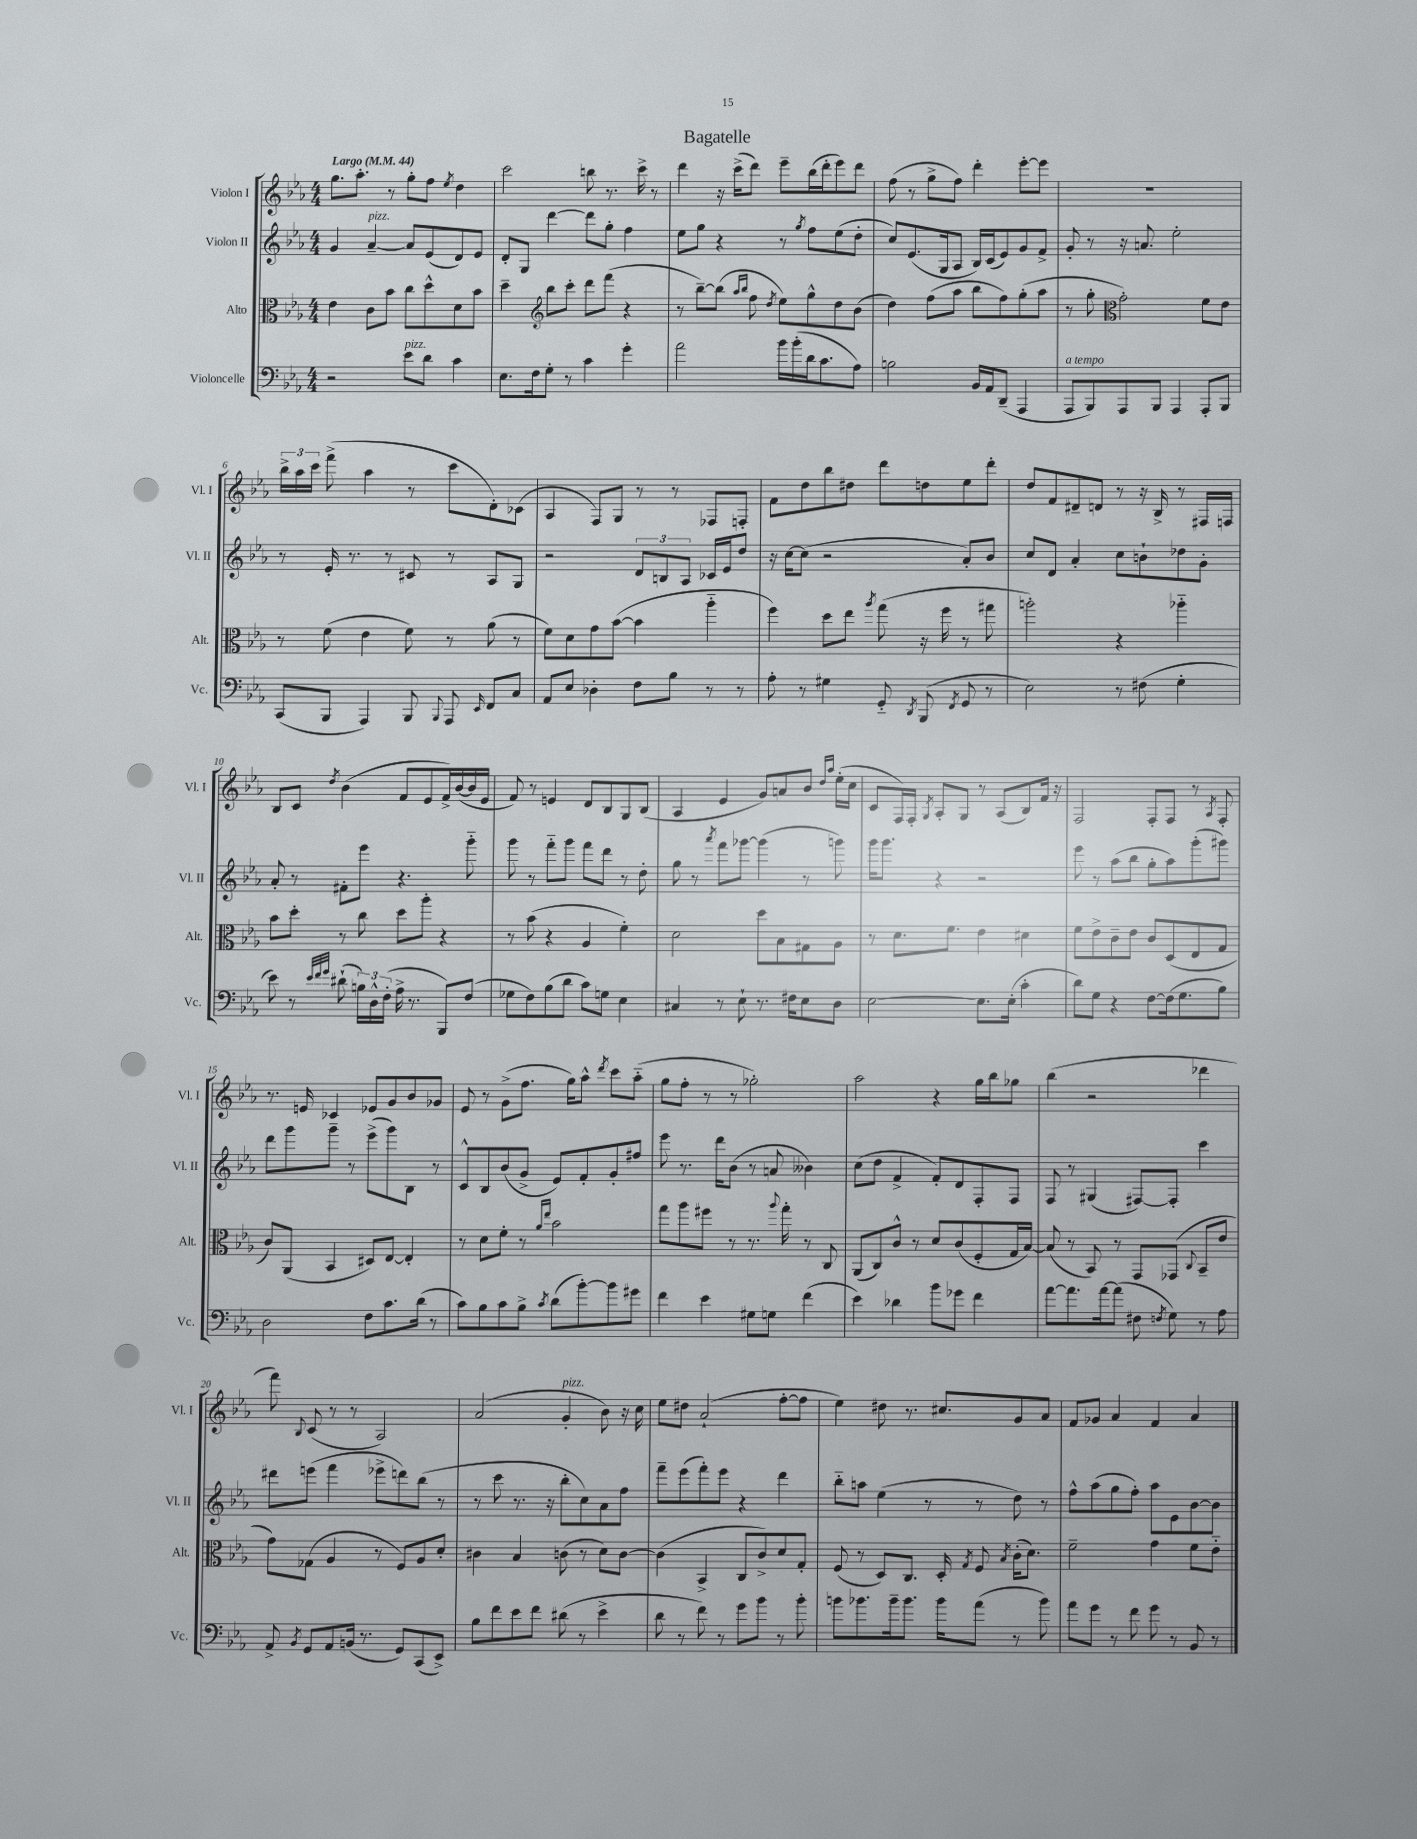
\header { title = "Bagatelle" }
<<
\new StaffGroup <<
\new Staff = "s0" \with { instrumentName = "Violon I" shortInstrumentName = "Vl. I" } {
    \clef treble \key ees \major \numericTimeSignature \time 4/4 \tempo "Largo" 4 = 44
    \autoBeamOff g''8.[ aes''8.]-. r8 g''8[-. f''8] \acciaccatura { ees''8 } d''4 |
    c'''2 b''8 r8. c'''16-> r8 |
    d'''4 r16 c'''16[->( d'''8]) ees'''8[-- bes''16( d'''16-. ees'''8) d'''8] |
    f''8( r8 g''8[-> f''8]) d'''4-. ees'''8[~-. ees'''8] |
    R1 |
    \tuplet 3/2 { bes''16[-> aes''16 c'''16] } f'''8->( aes''4 r8 c'''8[ d'8-.) ces'8]( |
    aes4 f8[) g8] r8 r8 fes8[ f8]-. |
    f'8[ d''8 bes''8 dis''8] d'''8[ d''8 ees''8 d'''8]-. |
    d''8[ f'8 dis'8-- d'8] r8 r16 bes16-> r8 fis16[ f16] |
    bes8[ c'8] \acciaccatura { d''8 } bes'4( f'8[ ees'8 f'16->) bes'16~( bes'16 ees'16] |
    f'8) r8 e'4 d'8[ bes8 g8 bes8]( |
    aes4 ees'4 g'8[) a'8 bes'8] \grace { d''16[ aes''16] } ees''16[-.( c''16] |
    c'8[ f16) f16]-. \acciaccatura { g8 } aes8[-. g8] r8 aes8[( bes8) f'16] r16 |
    f2 f8[-. f8] r8 \acciaccatura { aes8 } f8-. |
    r8. e'16 ces'4 ees'8[ g'8 bes'8 ges'8] |
    ees'8 r8 g'8[->( f''8.] g''16[) aes''8]-^ \acciaccatura { d'''8 } c'''8[ aes''8]-_( |
    g''8[ f''8]-. r8 r8 ges''2-.) |
    aes''2 r4 g''16[ bes''16 ges''8] |
    bes''4( r2 des'''4 |
    f'''8) \appoggiatura { bes8 } c'8( r8 r8 aes2) |
    aes'2( g'4-.^\markup { \italic "pizz." } bes'8) r16 c''16 |
    ees''8[ dis''8] aes'2-!( f''8[~-. f''8] |
    ees''4) dis''8 r8. cis''8.[ g'8 aes'8] |
    f'8[ ges'8] aes'4 f'4 aes'4 \bar "|." |
}
\new Staff = "s1" \with { instrumentName = "Violon II" shortInstrumentName = "Vl. II" } {
    \clef treble \key ees \major \numericTimeSignature \time 4/4
    \autoBeamOff g'4 aes'4~--^\markup { \italic "pizz." } aes'8[ ees'8( d'8) ees'8] |
    d'8[-. g8] d'''4~ d'''8[ g''8]-. f''4 |
    ees''8[ g''8] r4 r8 \acciaccatura { g''8 } f''8[ ees''8( d''8]-. |
    c''8[) ees'8.( g16 aes8] bes16[) c'16( ees'8) g'8 f'8]-> |
    g'8-. r8 r16 a'8. ees''2-. |
    r8 ees'16-. r8. r8 cis'8 r8 aes8[ g8] |
    r2 \tuplet 3/2 { d'8[ b8 aes8] } ces'16[ ees'16 d''8] |
    r16 c''16[~ c''8]( r2 aes'8[-.) bes'8] |
    c''8[ d'8] aes'4-. c''8[ b'8-! des''8 g'8]-. |
    aes'8-. r8 fis'8[-. ees'''8] r4. g'''8-_ |
    g'''8 r8 f'''8[-_ g'''8] f'''8[ d'''8] r8 d''8-. |
    g''8 r8 \acciaccatura { aes'''8 } f'''8[ ges'''8]~ ges'''4( r8 g'''8) |
    g'''16[ g'''8.] r4 r2 |
    ees'''8 r8 aes''8[( bes''8] g''8[-. aes''8) g'''8-.( gis'''8]) |
    d'''8[ g'''8 g'''8]-- r8 ees'''8[->( g'''8) bes8] r8 |
    c'8[-^ bes8 bes'8( g'8]-> ees'8[) f'8-. g'8-. fis''8] |
    ees'''8 r8. d'''16[ bes'8]( r8 a'8 beses'4) |
    c''8[( d''8] f'4-> f'8[-.) d'8 f8-. f8] |
    f8 r8 gis4( fis8[~) fis8]-. c'''4 |
    dis'''8[ e'''8]( f'''4 ees'''8[-> d'''8) bes''8]( r8 |
    r8 c'''8 r8. r16 bes''8[-. c''8) aes'8 f''8] |
    f'''8[-- ees'''8( f'''8-.) ees'''8] r4 d'''4 |
    bes''8[-_ a''8] ees''4( r8 r8 d''8) r8 |
    f''8[-^ aes''8( g''8 f''8]-.) aes''8[ ees'8 bes'8~ bes'8] \bar "|." |
}
\new Staff = "s2" \with { instrumentName = "Alto" shortInstrumentName = "Alt." } {
    \clef alto \key ees \major \numericTimeSignature \time 4/4
    \autoBeamOff ees'4 c'8[ bes'8] c''8[ d''8-^ d'8 bes'8] |
    d''4-- \clef treble bes''8[ c'''8]-. d'''8[ f'''8]( r4 |
    r8 bes''8[~--) bes''8]( \grace { aes''16[ bes''16] } f''8 \acciaccatura { d''8 } ees''8[) g''8-^ d''8 bes'8]( |
    d''4) f''8[( aes''8] bes''8[ f''8) g''8-.( aes''8] |
    r8 g''8-. \clef alto g'2-.) f'8[ ees'8] |
    r8 f'8( ees'4 f'8) r8 aes'8( r8 |
    f'8[) d'8 g'8 bes'8]~( bes'4 aes''4-_ |
    f''4) d''8[ ees''8] \acciaccatura { aes''8 } g''8( r16 f''16 r8 gis''8 |
    a''2-.) r4 aes''4-_ |
    bes'8[ d''8]-. r8 c''8 d''8[ aes''8]-. r4 |
    r8 bes'8( r4 aes4 f'4-.) |
    d'2 d''8[ bes8 gis8 aes8] |
    r8 d'8.[ f'8.] ees'4 dis'4 |
    f'8[ ees'8-> c'8-- ees'8] c'8[ d8( ees8 g8] |
    c'8[) aes,8]( bes,4 dis8[) ees8]~ ees4-. |
    r8 d'8[ f'8]-. r8 \grace { aes'16[ ees''16] } bes'2 |
    g''8[ aes''8 fis''8] r8 r8. \appoggiatura { aes''8 } g''16-. r8 c8 |
    aes,8[( c8) c'8]-^ r8 d'8[ c'8( f8-. g16 bes16]~) |
    bes8( r8 bes,8) r8 g,8[ ges,8]( \appoggiatura { c8 } bes,8[-- ees'8] |
    g'8[) ges8]( aes4 r8 f8[) aes8 d'8]-. |
    cis'4 bes4 c'8( r8 d'8[) c'8]~ |
    c'4( bes,4-> c8[ c'8->) d'8 g8]-. |
    f8( r8 d8[) c8.] d16-. \acciaccatura { g8 } f8 \acciaccatura { bes8 } c'16[-.( d'8.]) |
    f'2-- g'4 f'8[ ees'8]-_ \bar "|." |
}
\new Staff = "s3" \with { instrumentName = "Violoncelle" shortInstrumentName = "Vc." } {
    \clef bass \key ees \major \numericTimeSignature \time 4/4
    \autoBeamOff r2 ees'8[^\markup { \italic "pizz." } d'8] c'4 |
    ees8.[ f16 g8]-. r8 c'4 g'4-. |
    aes'2 bes'16[ bes'16-.( d'16 c'8. aes8]) |
    b2 bes,16[ aes,16 d,8]--( aes,,4 |
    aes,,8[^\markup { \italic "a tempo" } bes,,8) aes,,8 bes,,8] aes,,4 aes,,8[-. bes,,8] |
    c,8[( bes,,8] aes,,4) bes,,8 \appoggiatura { bes,,8 } aes,,8 \grace { ees,16 } f,8[ c8] |
    aes,8[ ees8] des4-. f8[ bes8] r8 r8 |
    aes8-. r8 gis4 g,8-_ \acciaccatura { d,8 } bes,,8( \acciaccatura { f,8 } g,8 r8 |
    ees2) r8 fis8( g4-. |
    ees'8) r8 \grace { ees'32[ f'32 g'32] } dis'8-!( \tuplet 3/2 { b16[) d16-^ f16]-.( } aes16-> r8. bes,,8[) f8]( |
    ges8[ f8) bes8( d'8] c'8[) g8] ees4 |
    cis4 r8 ees8-! r8. fis16[ ees8 d8] |
    ees2~ ees8.[ ees16]-.( c'4-. |
    d'8[) g8] r4 f8[~ f16( g8. bes8]) |
    d2 f8[ c'8. d'16]( r8 |
    c'8[) bes8 c'8 bes8]-> \acciaccatura { c'8 } d'8[( bes'8~-.) bes'8 gis'8] |
    f'4 ees'4 gis8[ g8] f'4( |
    ees'4) des'4 bes'8[ ges'8] f'4 |
    aes'8[~ aes'8. aes'16~ aes'8]( fis8 \acciaccatura { f8 } g8) r8 aes8 |
    aes,8-> \acciaccatura { bes,8 } g,8[ aes,8 b,16]( r8. g,8[) c,8( ees,8]->) |
    bes8[ f'8 ees'8 f'8] dis'8( r8 ees'4-> |
    d'8 r8 f'8) r8 g'8[ bes'8] r8 bes'8-. |
    b'8[ bes'8. bes'16-- bes'8.] bes'16[ aes'8]( r8 bes'8) |
    aes'8[ g'8] r8 f'8 g'8 r8 bes,8 r8 \bar "|." |
}
>>
>>
